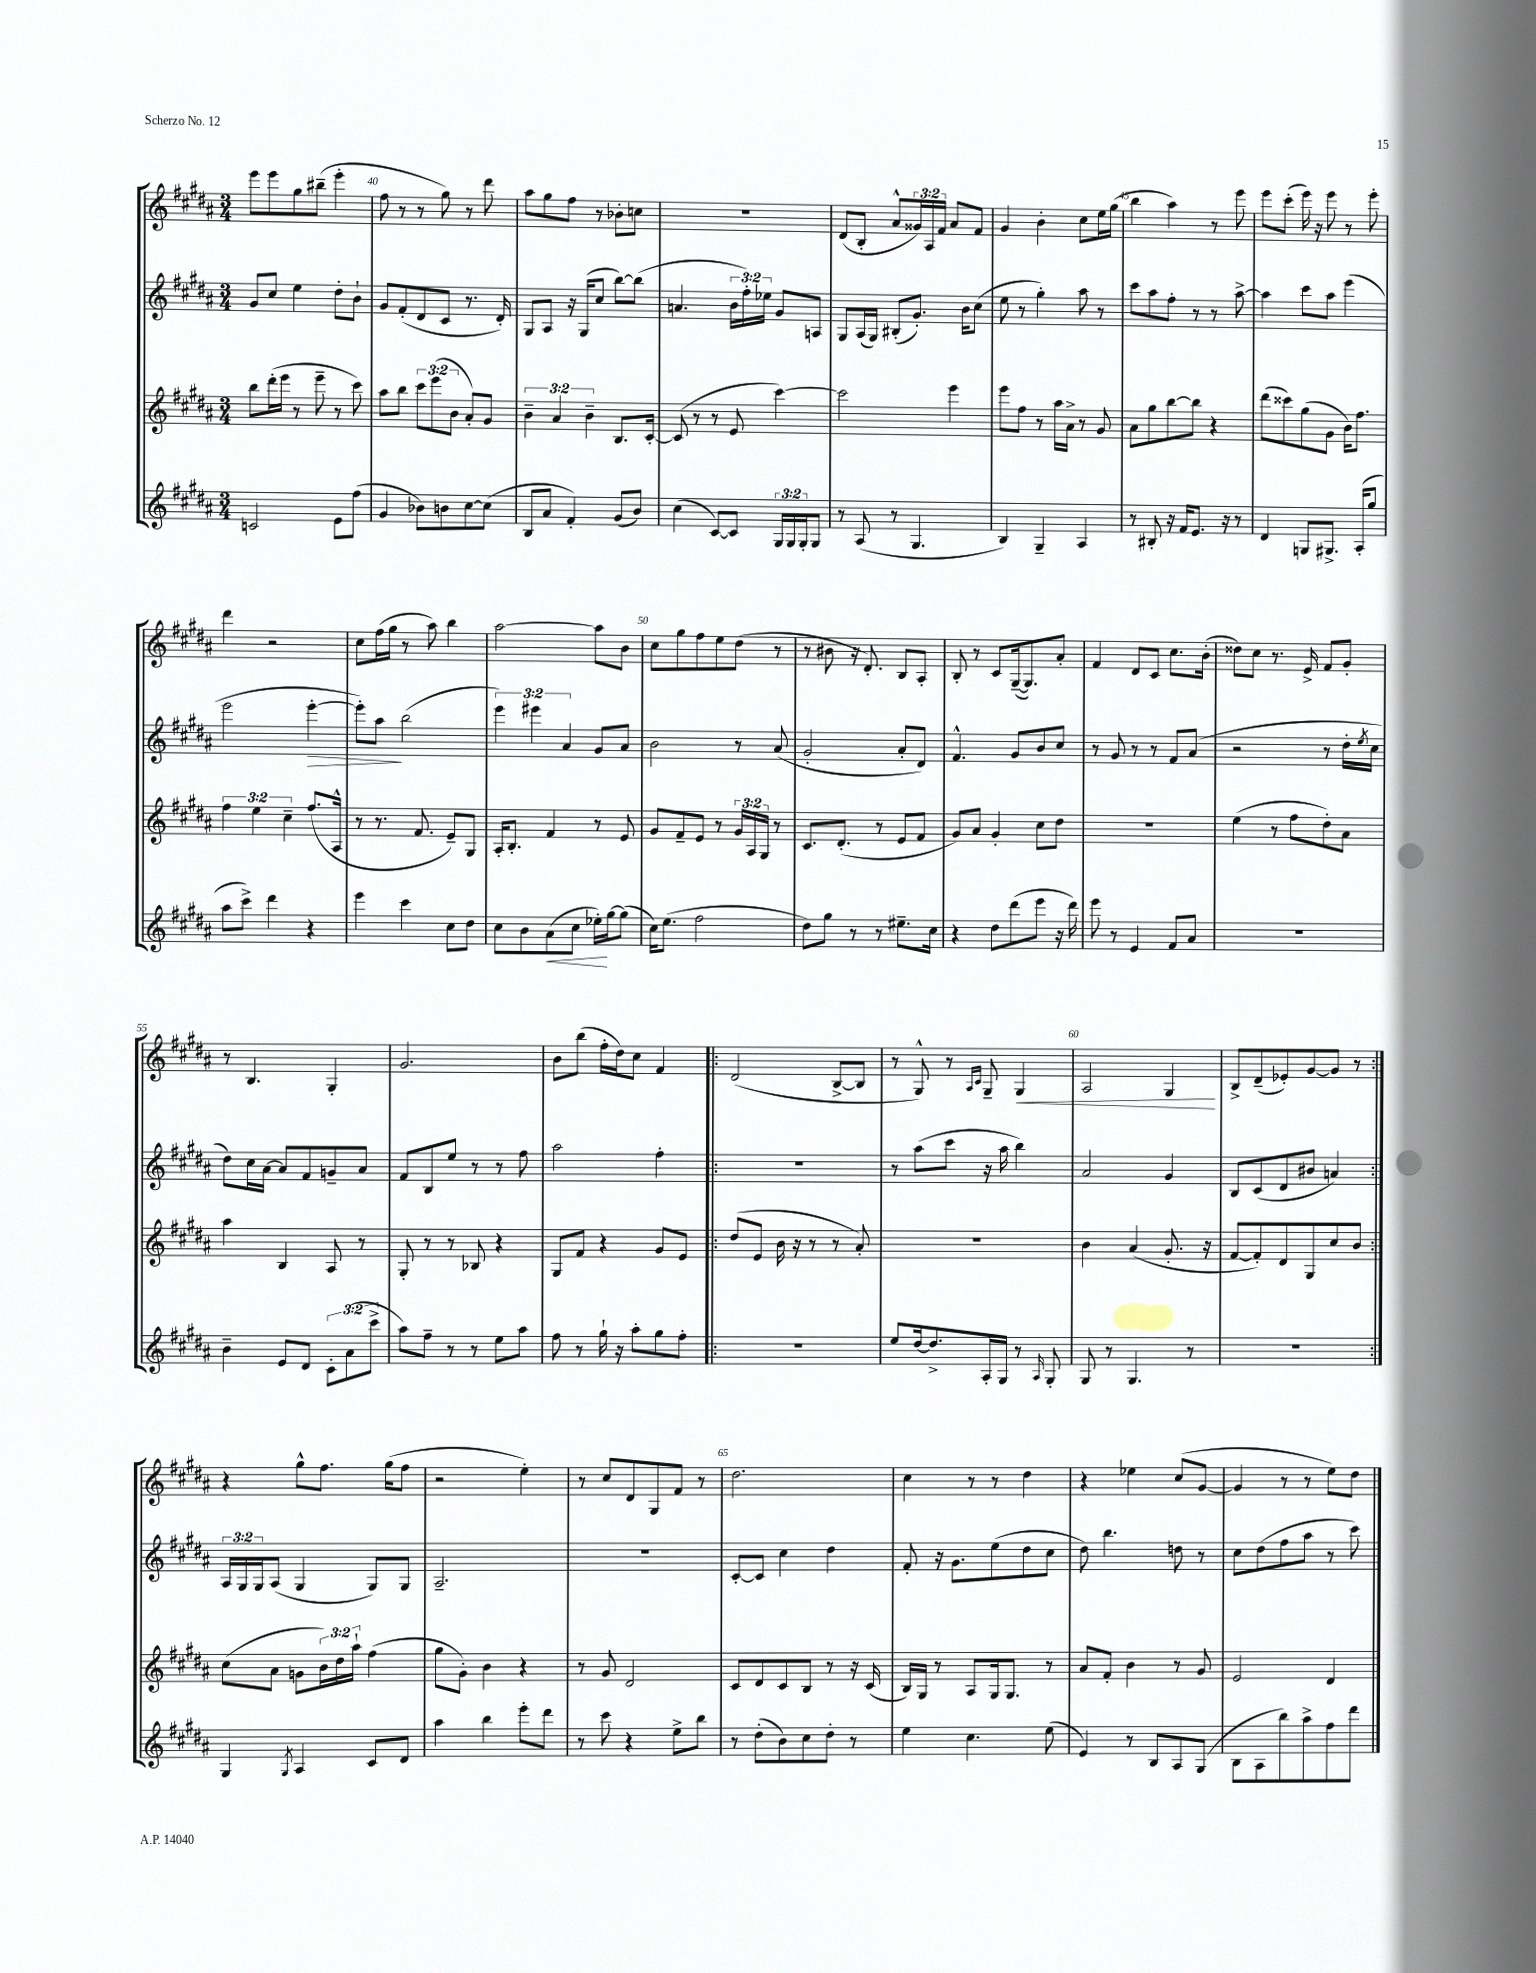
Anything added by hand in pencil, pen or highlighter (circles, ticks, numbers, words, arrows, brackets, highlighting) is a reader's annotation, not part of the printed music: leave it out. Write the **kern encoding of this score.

**kern	**dynam	**kern	**kern	**dynam	**kern	**dynam
*part4	*part4	*part3	*part2	*part2	*part1	*part1
*staff4	*staff4	*staff3	*staff2	*staff2	*staff1	*staff1
*clefG2	*	*clefG2	*clefG2	*	*clefG2	*
*k[f#c#g#d#a#]	*	*k[f#c#g#d#a#]	*k[f#c#g#d#a#]	*	*k[f#c#g#d#a#]	*
*M3/4	*	*M3/4	*M3/4	*	*M3/4	*
=39	=39	=39	=39	=39	=39	=39
2cn/	.	8bb\L	8g#/L	.	8eee\L	.
.	.	(16ddd#'\L	8cc#/J	.	8eee\	.
.	.	16eee\JJ	.	.	.	.
.	.	8r	4ee\	.	8gg#\	.
.	.	8eee~\	.	.	(8bb#X~\J	.
8e\L	.	8r	8dd#'\L	.	4eee'\	.
(8ff#\J	.	8ccc#\)	8b`\J	.	.	.
=40	=40	=40	=40	=40	=40	=40
4g#/	.	8aa#\L	8g#/L	.	8ff#\	.
.	.	8bb\J	(8f#'/	.	8r	.
8b-X\L)	.	12ccc#\L	8d#/	.	8r	.
.	.	(12eee\	.	.	.	.
8bn\	.	.	8c#/J	.	8gg#\)	.
.	.	12b\J	.	.	.	.
[8cc#\	.	8a#'/L)	8.r	.	8r	.
(8cc#\J]	.	8g#/J	.	.	8ddd#\	.
.	.	.	16d#'/)	.	.	.
=41	=41	=41	=41	=41	=41	=41
8B/L	.	6b~\	8G#/L	.	8aa#\L	.
8a#/J	.	.	8A#/J	.	8gg#\	.
.	.	6a#/	.	.	.	.
4f#'/)	.	.	16r	.	8ff#\J	.
.	.	.	(16G#/KL	.	.	.
.	.	6b~\	.	.	.	.
.	.	.	8cc#/J	.	8r	.
(8g#/L	.	8.B/L	[8bb\L)	.	8b-X'\L	.
8b/J)	.	.	(8bb\J]	.	8ccn\J	.
.	.	[16c#'/Jk	.	.	.	.
=42	=42	=42	=42	=42	=42	=42
(4cc#\	.	(8c#/]	4.an/	.	2.r	.
.	.	8r	.	.	.	.
[8c#/L)	.	8r	.	.	.	.
8c#/J]	.	8e/	24b\LL	.	.	.
.	.	.	24ff#'\)	.	.	.
.	.	.	24ee-X\JJ	.	.	.
24G#/LL	.	[4ccc#\)	8g#/L	.	.	.
24G#/	.	.	.	.	.	.
24G#'/J	.	.	.	.	.	.
8G#/J	.	.	8An/J	.	.	.
=43	=43	=43	=43	=43	=43	=43
8r	.	2ccc#\]	8G#/L	.	(8d#/L	.
(8A#/	.	.	(16A#/L	.	8B'/J	.
.	.	.	16G#/JJ)	.	.	.
8r	.	.	(8B#X'/L	.	8a#^^/L	.
4.G#/	.	.	8.g#'/J)	.	24g##X/L)	.
.	.	.	.	.	24A#/	.
.	.	.	.	.	24f#/JJ	.
.	.	4eee\	.	.	8a#/L	.
.	.	.	16b\KL	.	.	.
.	.	.	(8cc#\J	.	8f#/J	.
=44	=44	=44	=44	=44	=44	=44
4B/)	.	8eee\L	8ee\	.	4g#/	.
.	.	8ff#\J	8r	.	.	.
4G#~/	.	8r	4gg#'\)	.	4b'\	.
.	.	16aa#\LL	.	.	.	.
.	.	16a#^\JJ	.	.	.	.
4A#/	.	8r	8aa#\	.	8cc#\L	.
.	.	8g#/	8r	.	16ee\L	.
.	.	.	.	.	(16gg#\JJ	.
=45	=45	=45	=45	=45	=45	=45
8r	.	8a#\L	8ccc#\L	.	4bb\	.
8B#X'/	.	8gg#\	8aa#\	.	.	.
16r	.	[8bb\	8ff#'\J	.	4aa#\)	.
16f#/KL	.	.	.	.	.	.
8.e/J	.	8bb\J]	8r	.	.	.
.	.	4r	8r	.	8r	.
16r	.	.	.	.	.	.
8r	.	.	[8aa#^\	.	8eee\	.
=46	=46	=46	=46	=46	=46	=46
4d#/	.	(8ddd#\L	4aa#\]	.	8eee\L	.
.	.	8ccc##X\)	.	.	(8ccc#'\J	.
8Gn/L	.	(8gg#\	8ccc#\L	.	16eee\)	.
.	.	.	.	.	16r	.
8.G#X^/J	.	8g#\J	8aa#\J	.	8eee\	.
.	.	16b\KL)	(4eee\	.	8r	.
(16A#'/KL	.	8.ff#\J	.	.	.	.
8gg#/J	.	.	.	.	8eee'\	.
!!LO:LB:g=z
=47	=47	=47	=47	=47	=47	=47
8aa#\L	.	6ff#\	2eee\	.	4ddd#\	.
8ccc#^\J)	.	.	.	.	.	.
.	.	6ee\	.	.	.	.
4ddd#\	.	.	.	.	2r	.
.	.	6cc#~\	.	.	.	.
!	!	!	!	!LO:HP:b	!	!
4r	.	(8.ff#/L	[4eee'\	>	.	.
.	.	16A#^^/Jk	.	.	.	.
=48	=48	=48	=48	=48	=48	=48
4eee\	.	8r	8eee'\L])	.	8cc#\L	.
.	.	8.r	8aa#\J	.	(16ff#\L	.
.	.	.	.	.	16gg#\JJ	.
4ccc#\	.	.	(2bb\	]	8r	.
.	.	8.f#/	.	.	.	.
.	.	.	.	.	8aa#\)	.
8cc#\L	.	8e~/L)	.	.	4bb\	.
8dd#\J	.	8G#/J	.	.	.	.
=49	=49	=49	=49	=49	=49	=49
8cc#\L	.	16A#'/KL	6eee\)	.	[2aa#\	.
.	.	8.B'/J	.	.	.	.
8b\	.	.	.	.	.	.
.	.	.	6eee#X\	.	.	.
!	!LO:HP:b	!	!	!	!	!
(8a#\	<	4f#/	.	.	.	.
.	.	.	6a#/	.	.	.
8cc#\J	.	.	.	.	.	.
16ee-X'\LL)	.	8r	8g#/L	.	8aa#\L]	.
[16gg#\J	[	.	.	.	.	.
(8gg#\J]	.	8e/	8a#/J	.	8b\J	.
=50	=50	=50	=50	=50	=50	=50
16cc#\KL)	.	8g#/L	2b\	.	8cc#\L	.
(8.ee\J	.	.	.	.	.	.
.	.	8f#~/	.	.	8gg#\	.
2ff#\	.	8e/J	.	.	8ff#\	.
.	.	8r	.	.	8ee\	.
.	.	24g#/LL	8r	.	(8dd#\J	.
.	.	24A#/	.	.	.	.
.	.	24G#/JJ	.	.	.	.
.	.	8r	(8a#/	.	8r	.
=51	=51	=51	=51	=51	=51	=51
8dd#\L)	.	8.c#/L	2g#'/	.	8r	.
8gg#\J	.	.	.	.	8b#X\	.
.	.	(8.d#'/J	.	.	.	.
8r	.	.	.	.	16r	.
.	.	.	.	.	8.d#'/)	.
8r	.	8r	.	.	.	.
8.ee#X~\L	.	8e/L	8a#'/L	.	8B/L	.
.	.	8f#/J	8d#/J)	.	8A#'/J	.
16cc#\Jk	.	.	.	.	.	.
=52	=52	=52	=52	=52	=52	=52
4r	.	8g#/L)	4.f#^^/	.	8B'/	.
.	.	8a#/J	.	.	8r	.
8dd#\L	.	4g#'/	.	.	8c#/L	.
(8ddd#\	.	.	8g#/L	.	([16G#~/k	.
.	.	.	.	.	8.G#/])	.
8eee\J	.	8cc#\L	8b/	.	.	.
16r	.	8dd#\J	8cc#/J	.	8a#'/J	.
16ddd#\)	.	.	.	.	.	.
=53	=53	=53	=53	=53	=53	=53
8eee\	.	2.r	8r	.	4f#/	.
8r	.	.	8g#/	.	.	.
4e/	.	.	8r	.	8d#/L	.
.	.	.	8r	.	8c#/J	.
8f#/L	.	.	8f#/L	.	8.cc#\L	.
8a#/J	.	.	(8a#/J	.	.	.
.	.	.	.	.	(16b'\Jk	.
=54	=54	=54	=54	=54	=54	=54
2.r	.	(4ee\	2r	.	8dd##X\L)	.
.	.	.	.	.	8cc#\J	.
.	.	8r	.	.	8.r	.
.	.	8ff#\L	.	.	.	.
.	.	.	.	.	16e^/	.
.	.	8dd#'\)	8r	.	8f#/L	.
.	.	8a#\J	16dd#'\LL	.	8g#'/J	.
.	.	.	8qee/	.	.	.
.	.	.	16cc#\JJ	.	.	.
!!LO:LB:g=z
=55	=55	=55	=55	=55	=55	=55
4b~\	.	4aa#\	8dd#\L)	.	8r	.
.	.	.	16cc#\L	.	4.B/	.
.	.	.	[16a#\JJ	.	.	.
8e/L	.	4B/	8a#/L]	.	.	.
8d#/J	.	.	8f#/	.	.	.
12c#'\L	.	8A#/	8gn~/	.	4G#'/	.
(12a#\	.	.	.	.	.	.
.	.	8r	8a#/J	.	.	.
12ccc#^\J	.	.	.	.	.	.
=56	=56	=56	=56	=56	=56	=56
8aa#\L)	.	8G#'/	8f#/L	.	2.g#/	.
8ff#~\J	.	8r	8B/	.	.	.
8r	.	8r	8ee/J	.	.	.
8r	.	8B-X/	8r	.	.	.
8ee\L	.	4r	8r	.	.	.
8aa#\J	.	.	8ff#\	.	.	.
=57	=57	=57	=57	=57	=57	=57
8ff#\	.	8G#/L	2aa#\	.	8b\L	.
8r	.	8f#/J	.	.	(8bb\J	.
16gg#`\	.	4r	.	.	16ff#'\LL	.
16r	.	.	.	.	16dd#\J)	.
8aa#'\L	.	.	.	.	8cc#\J	.
8gg#\	.	8g#/L	4ff#'\	.	4f#/	.
8ff#'\J	.	8e/J	.	.	.	.
=58!|:	=58!|:	=58!|:	=58!|:	=58!|:	=58!|:	=58!|:
2.r	.	(8dd#/L	2.r	.	(2d#/	.
.	.	8e/J	.	.	.	.
.	.	16b\	.	.	.	.
.	.	16r	.	.	.	.
.	.	8r	.	.	.	.
.	.	8r	.	.	[8B^/L	.
.	.	8a#'/)	.	.	8B/J]	.
=59	=59	=59	=59	=59	=59	=59
8ee/L	.	2.r	8r	.	8r	.
[16dd#/k	.	.	(8aa#\L	.	8G#^^/)	.
8.dd#^/]	.	.	.	.	.	.
.	.	.	8ccc#\J	.	8r	.
.	.	.	.	.	16qqA#/LL	.
.	.	.	.	.	16qqc#/JJ	.
16A#'/L	.	.	16r	.	8G#~/	.
16G#/JJ	.	.	16aa#\	.	.	.
!	!	!	!	!	!	!LO:HP:b
8r	.	.	4bb\)	.	4G#/	<
16qqA#/	.	.	.	.	.	.
8G#'/	.	.	.	.	.	.
=60	=60	=60	=60	=60	=60	=60
8G#/	.	4b\	2a#/	.	2A#/	.
8r	.	.	.	.	.	.
4.G#/	.	(4a#/	.	.	.	.
.	.	8.g#'/	4g#/	.	4G#/	.
8r	.	.	.	.	.	.
.	.	16r	.	.	.	.
.	.	.	.	.	.	[
=61	=61	=61	=61	=61	=61	=61
2.r	.	[8f#/L	8B/L	.	8B^/L	.
.	.	8f#'/])	(8c#/	.	(8d#~/	.
.	.	8d#/	8d#/	.	8e-X'/)	.
.	.	8G#/	8b#X/J	.	[8g#/	.
.	.	8cc#/	4an/)	.	8g#/J]	.
.	.	8b/J	.	.	8r	.
!!LO:LB:g=z
=62:|!	=62:|!	=62:|!	=62:|!	=62:|!	=62:|!	=62:|!
4G#/	.	(8cc#\L	24A#/LL	.	4r	.
.	.	.	24G#/	.	.	.
.	.	.	24G#/J	.	.	.
.	.	8a#\J	(8A#/J	.	.	.
8qG#/	.	.	.	.	.	.
4A#/	.	8gn\L	4G#/	.	8gg#^^\L	.
.	.	24b\L)	.	.	8.ff#\J	.
.	.	24dd#\	.	.	.	.
.	.	24aa#`\JJ	.	.	.	.
8c#/L	.	(4ff#\	8G#/L)	.	.	.
.	.	.	.	.	(16gg#\KL	.
8d#/J	.	.	8G#/J	.	8ff#\J	.
=63	=63	=63	=63	=63	=63	=63
4aa#\	.	8gg#\L	2.A#~/	.	2r	.
.	.	8g#'\J)	.	.	.	.
4bb\	.	4b\	.	.	.	.
8eee'\L	.	4r	.	.	4ee'\)	.
8ddd#\J	.	.	.	.	.	.
=64	=64	=64	=64	=64	=64	=64
8r	.	8r	2.r	.	8r	.
8ccc#\	.	8g#/	.	.	8cc#/L	.
4r	.	2d#/	.	.	8d#/	.
.	.	.	.	.	8G#/	.
8ee^\L	.	.	.	.	8f#/J	.
8bb\J	.	.	.	.	8r	.
=65	=65	=65	=65	=65	=65	=65
8r	.	8c#/L	[8c#'/L	.	2.dd#\	.
(8dd#'\L	.	8d#/	8c#/J]	.	.	.
8b\)	.	8c#/	4cc#\	.	.	.
8cc#\	.	8B/J	.	.	.	.
8dd#'\J	.	8r	4dd#\	.	.	.
8r	.	16r	.	.	.	.
.	.	(16c#/	.	.	.	.
=66	=66	=66	=66	=66	=66	=66
4ee\	.	16B/LL)	8f#'/	.	4cc#\	.
.	.	16G#/JJ	.	.	.	.
.	.	8r	16r	.	.	.
.	.	.	8.g#\L	.	.	.
4.cc#\	.	8A#/L	.	.	8r	.
.	.	16G#/k	(8ee\	.	8r	.
.	.	8.G#/J	.	.	.	.
.	.	.	8dd#\	.	4dd#\	.
(8ee\	.	8r	8cc#\J	.	.	.
=67	=67	=67	=67	=67	=67	=67
4e/)	.	8a#/L	8dd#\)	.	4r	.
.	.	8f#'/J	4.bb\	.	.	.
8r	.	4b\	.	.	4ee-X\	.
8B/L	.	.	.	.	.	.
8A#/	.	8r	8ddn\	.	(8cc#/L	.
(8G#/J	.	8g#/	8r	.	[8g#/J	.
=68	=68	=68	=68	=68	=68	=68
8B\L	.	2e/	8cc#\L	.	4g#/]	.
8A#\	.	.	(8dd#\	.	.	.
8bb\)	.	.	8ff#\	.	8r	.
8aa#^\	.	.	8aa#\J	.	8r	.
8ff#\	.	4d#/	8r	.	8ee\L)	.
8ddd#\J	.	.	8ccc#\)	.	8dd#\J	.
==	==	==	==	==	==	==
*-	*-	*-	*-	*-	*-	*-
